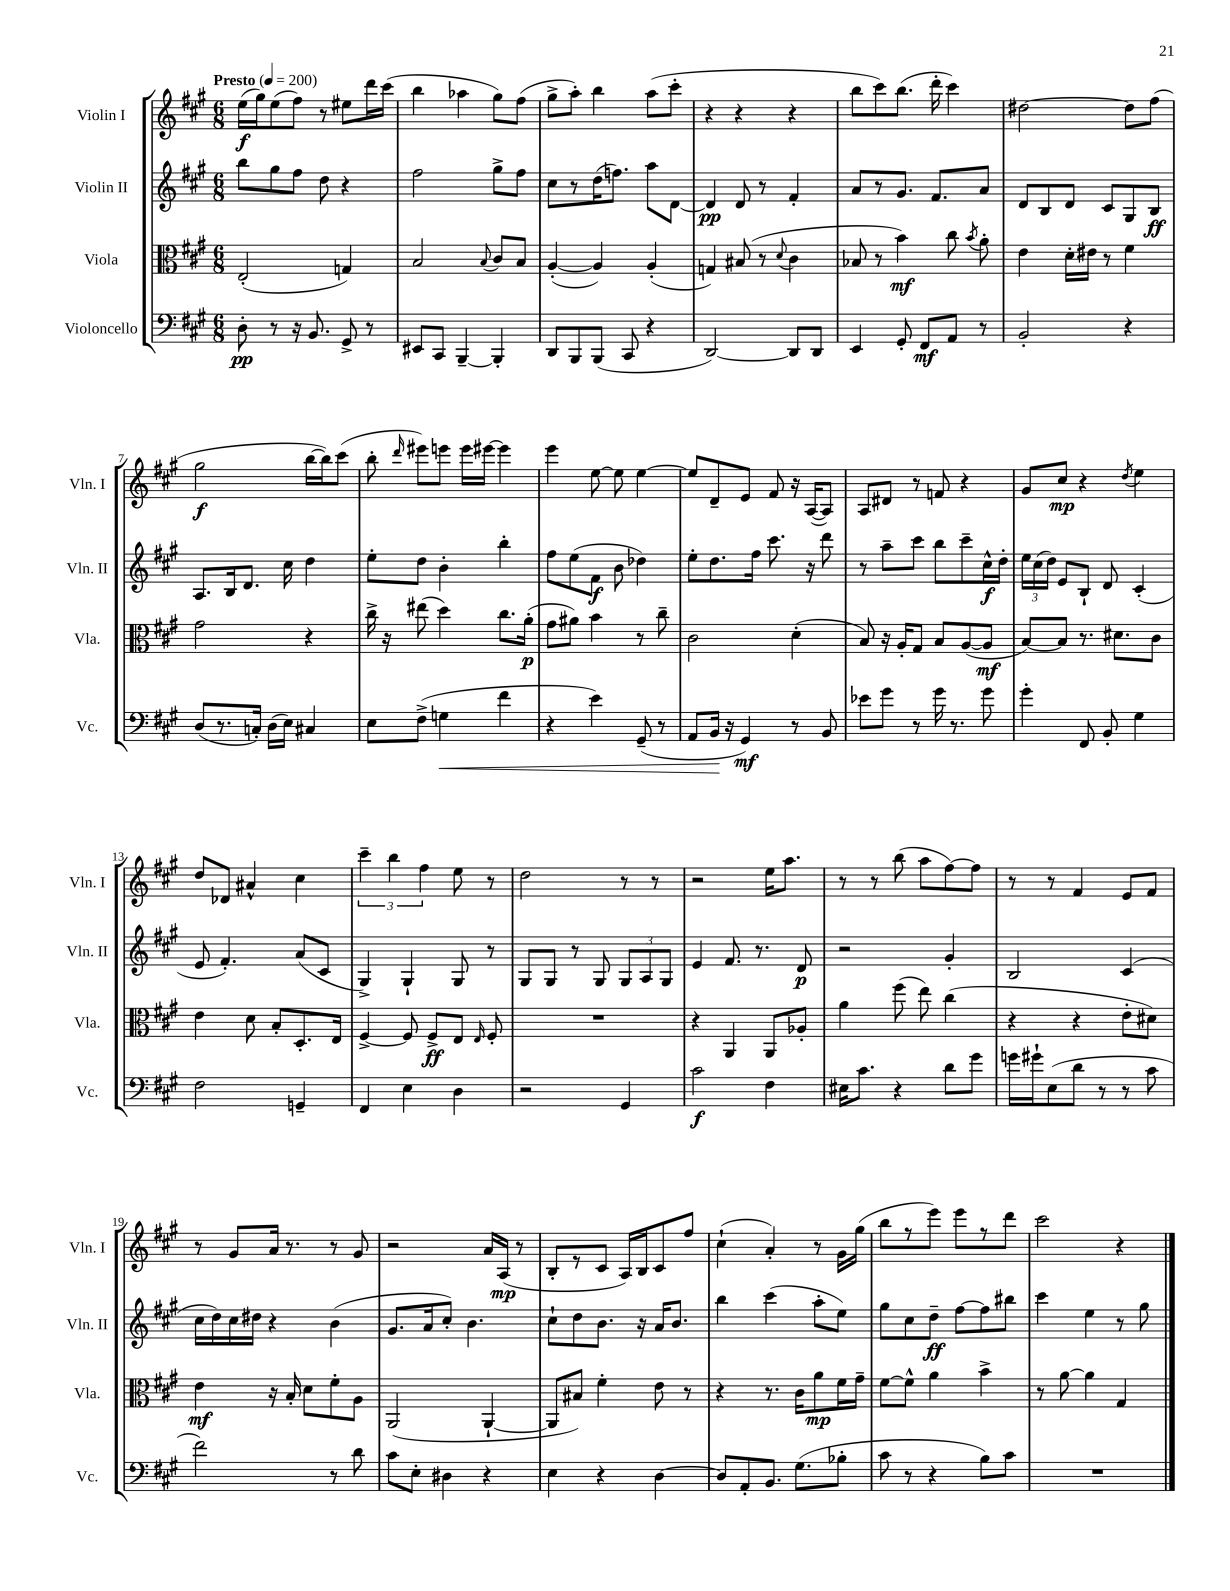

**kern	**kern	**kern	**kern
*staff4	*staff3	*staff2	*staff1
*clefF4	*clefC3	*clefG2	*clefG2
*k[f#c#g#]	*k[f#c#g#]	*k[f#c#g#]	*k[f#c#g#]
*M6/8	*M6/8	*M6/8	*M6/8
*MM200	*MM200	*MM200	*MM200
8D'	(2E'	8bb	(16ee
.	.	.	16gg#)
8r	.	8gg#	(8ee
16r	.	8ff#	8ff#)
8.BB	.	.	.
.	.	8dd	8r
8GG#^	4G)	4r	8ee#
8r	.	.	16ddd
.	.	.	(16ccc#
=	=	=	=
8EE#	2B	2ff#	4bb
8CC#	.	.	.
[4BBB~	.	.	4aa-
.	8qqB	.	.
4BBB']	8c#	8gg#^	8gg#)
.	8B	8ff#	(8ff#
=	=	=	=
8DD	([4A'	8cc#	8gg#^
8BBB	.	8r	8aa')
(8BBB	4A])	(16dd	4bb
.	.	8.ff)	.
8CC#	.	.	.
4r	(4A'	8aa	(8aa
.	.	[8d	8ccc#'
=	=	=	=
[2DD)	4G)	4d]	4r
.	(8B#	8d	4r
.	8r	8r	.
.	8qqd	.	.
8DD]	4c#	4f#'	4r
8DD	.	.	.
=	=	=	=
4EE	8B-	8a	8bb
.	8r	8r	8ccc#)
8GG#'	4b)	8.g#	(8.bb
8FF#	.	.	.
.	.	8.f#	16ddd'
8AA	8cc#	.	4ccc#)
.	8qb	.	.
8r	8a'	8a	.
=	=	=	=
2BB'	4e	8d	[2dd#
.	.	8B	.
.	16d'	8d	.
.	16e#	.	.
.	8r	8c#	.
4r	4f#	8G#	8dd#]
.	.	8B	(8ff#
=	=	=	=
(8D	2g#	8.A	2gg#
8.r	.	.	.
.	.	16B	.
.	.	8.d	.
16C')	.	.	.
(16D	.	.	.
16E)	.	16cc#	.
4C#	4r	4dd	[16bb
.	.	.	16bb])
.	.	.	(8ccc#
=	=	=	=
8E	16cc#^	8ee'	8bb'
.	16r	.	.
.	.	.	16qqddd
(8F#^	(8ee#	8dd	8eee#)
4G	4dd)	4b'	8eee
.	.	.	16eee
.	.	.	[16eee#
4f#	8.cc#	4bb'	4eee#]
.	(16a'	.	.
=	=	=	=
4r	8g#	8ff#	4eee
.	8a#)	(8ee	.
4e)	4b	8f#	[8ee
.	.	8b	8ee]
(8GG#~	8r	4dd-)	[4ee
8r	8cc#~	.	.
=	=	=	=
8AA	2c#	8ee'	8ee]
16BB	.	8.dd	8d~
16r	.	.	.
4GG#)	.	.	8e
.	.	16ff#	.
.	.	8.ccc#	8f#
8r	(4d'	.	16r
.	.	16r	([16A
8BB	.	8ddd	8A])
=	=	=	=
8e-	8B)	8r	8A
8g#	16r	8aa~	8d#
.	16A'	.	.
8r	8G#	8ccc#	8r
16g#	8B	8bb	8f
8.r	.	.	.
.	([8A	8ccc#~	4r
8g#	8A]	16cc#^^	.
.	.	16dd'	.
=	=	=	=
4g#'	[8B)	24ee	8g#
.	.	(24cc#	.
.	.	24dd)	.
.	8B]	8e	8cc#
8FF#	8.r	8B`	4r
8BB'	.	8d	.
.	8.d#	.	.
.	.	.	8qdd
4G#	.	(4c#'	4ee
.	8c#	.	.
=	=	=	=
2F#	4e	8e	8dd
.	.	4.f#')	8d-
.	8d	.	4a#^^
.	8B'	.	.
4GG~	8.D'	(8a	4cc#
.	.	8c#	.
.	16E	.	.
=	=	=	=
4FF#	[4F#^	4G#^)	6ccc#~
.	.	.	6bb
4E	8F#]	4G#`	.
.	.	.	6ff#
.	8F#^	.	.
4D	8E	8G#	8ee
.	16qqE	.	.
.	8F#'	8r	8r
=	=	=	=
2r	2.r	8G#	2dd
.	.	8G#	.
.	.	8r	.
.	.	8G#	.
4GG#	.	12G#	8r
.	.	12A	.
.	.	.	8r
.	.	12G#	.
=	=	=	=
2c#	4r	4e	2r
.	4AA	8.f#	.
.	.	8.r	.
4F#	8AA	.	16ee
.	.	.	8.aa
.	8A-'	8d	.
=	=	=	=
16E#	4a	2r	8r
8.c#	.	.	.
.	.	.	8r
4r	(8ff#	.	(8bb
.	8ee)	.	8aa
8d	(4cc#	4g#'	[8ff#)
8g#	.	.	8ff#]
=	=	=	=
16g	4r	2B	8r
16g#`	.	.	.
(8E	.	.	8r
8d	4r	.	4f#
8r	.	.	.
8r	8e'	(4c#	8e
8c#	8d#)	.	8f#
=	=	=	=
2f#)	4e	16cc#	8r
.	.	16dd)	.
.	.	16cc#	8g#
.	.	16dd#	.
.	16r	4r	16a
.	16B'	.	8.r
.	8d	.	.
8r	8f#'	(4b	8r
8d	8A	.	8g#
=	=	=	=
8c#	(2AA	8.g#	2r
8E'	.	.	.
.	.	16a	.
4D#	.	8cc#')	.
.	.	4.b	.
4r	[4AA`	.	16a
.	.	.	(16A
.	.	.	8r
=	=	=	=
4E	8AA]	8cc#`	8B'
.	8B#)	8dd	8r
4r	4f#'	8.b	8c#
.	.	.	16A)
.	.	16r	16B
[4D	8e	16a	8c#
.	.	8.b	.
.	8r	.	8ff#
=	=	=	=
8D]	4r	4bb	(4cc#`
8AA'	.	.	.
8.BB	8.r	(4ccc#	4a')
(8.G#	16c#	.	.
.	8a	8aa'	8r
8B-'	16f#	8ee)	16g#
.	16g#~	.	(16gg#
=	=	=	=
8c#	[8f#	8gg#	8bb
8r	8f#^^]	8cc#	8r
4r	4a	8dd~	8eee)
.	.	[8ff#	8eee
8B)	4b^	8ff#]	8r
8c#	.	8bb#	8ddd
=	=	=	=
2.r	8r	4ccc#	2ccc#
.	[8a	.	.
.	4a]	4ee	.
.	4G#	8r	4r
.	.	8gg#	.
==	==	==	==
*-	*-	*-	*-
